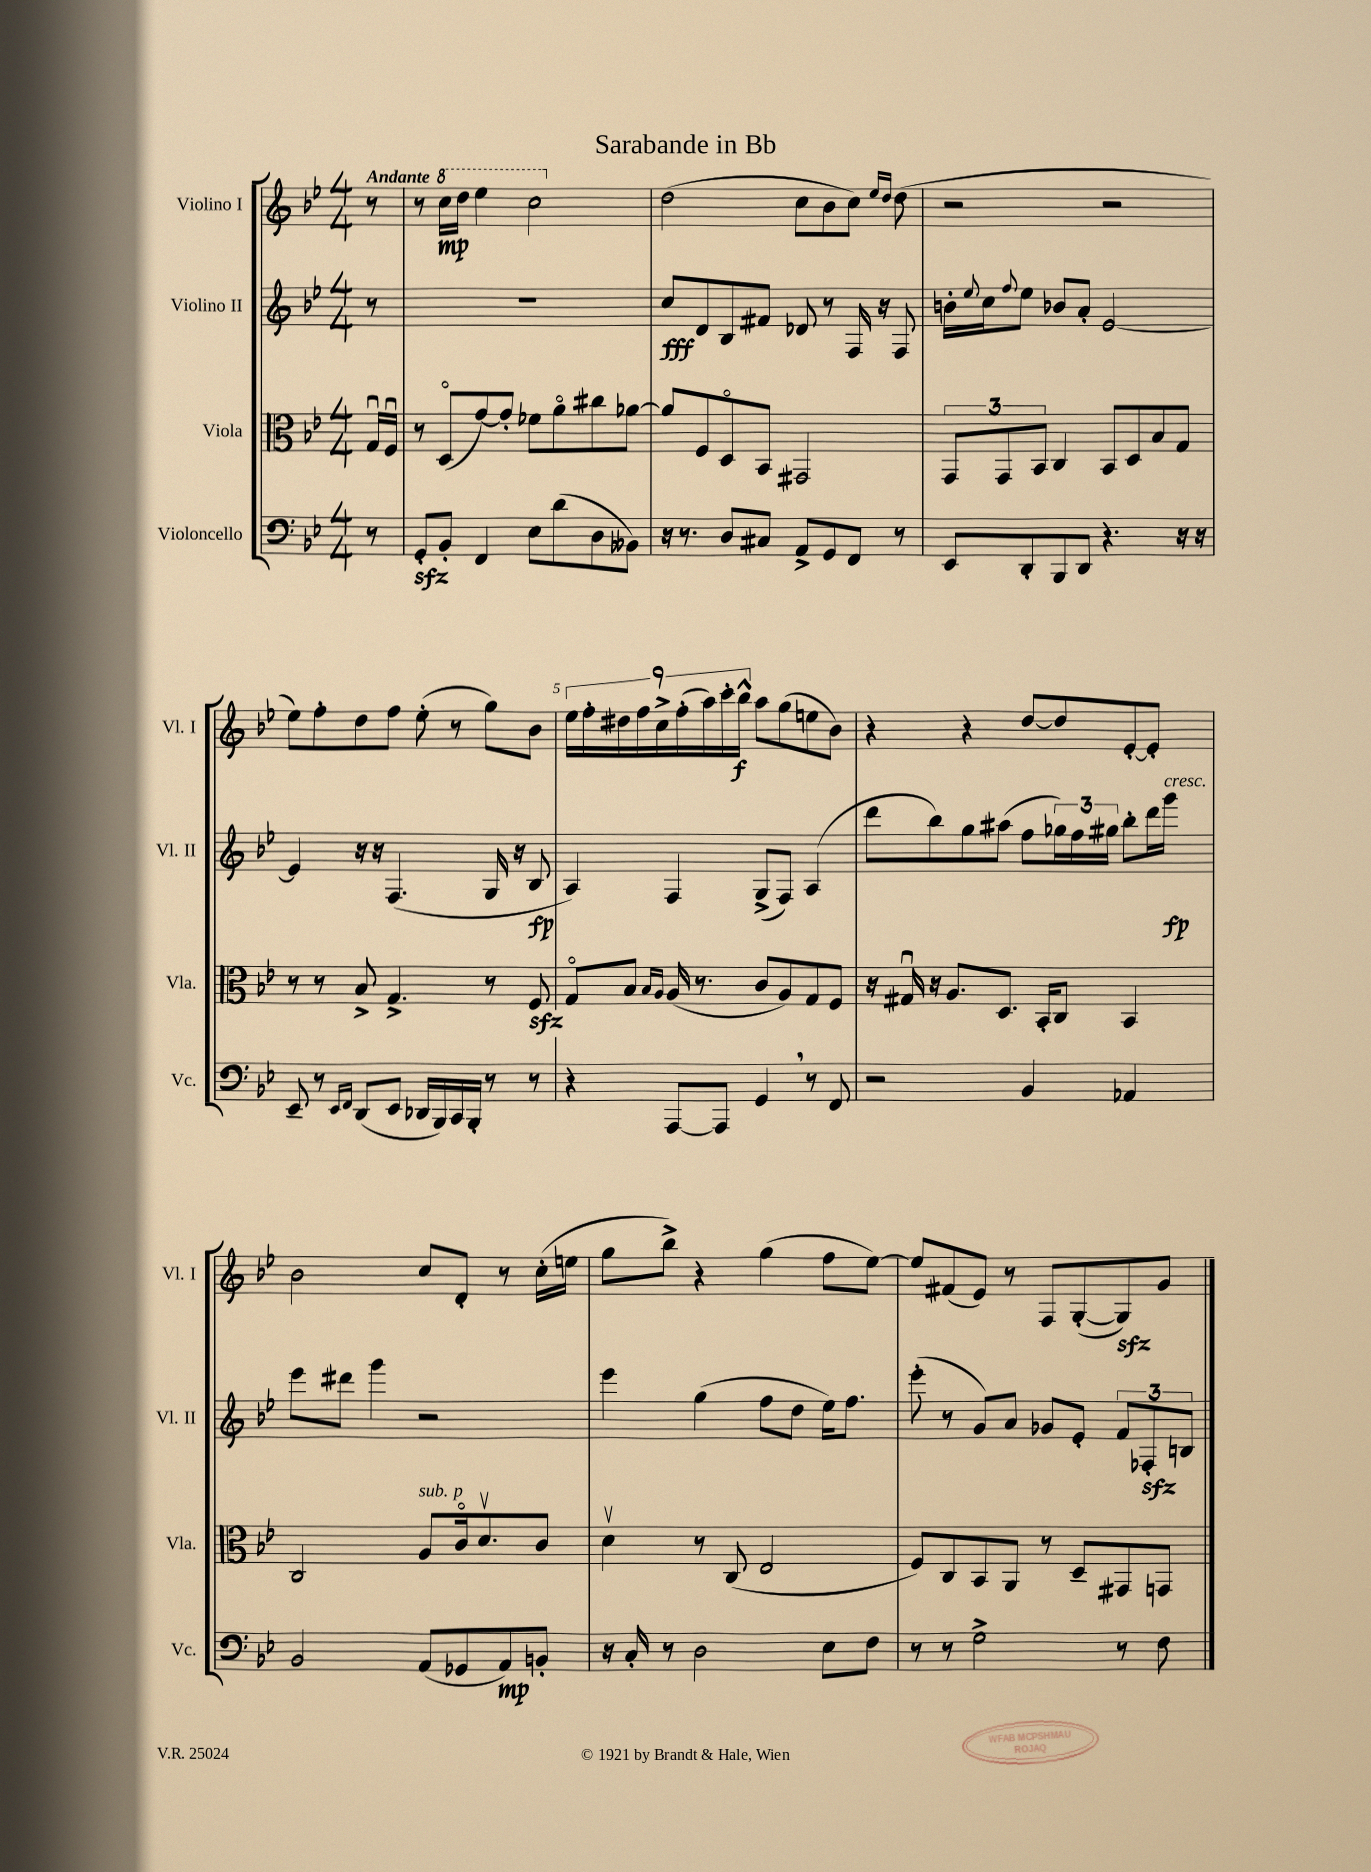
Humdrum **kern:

**kern	**kern	**kern	**kern
*staff4	*staff3	*staff2	*staff1
*clefF4	*clefC3	*clefG2	*clefG2
*k[b-e-]	*k[b-e-]	*k[b-e-]	*k[b-e-]
*M4/4	*M4/4	*M4/4	*M4/4
8r	16Gu/LL	8r	8r
.	16Fu/JJ	.	.
=	=	=	=
8GG'/L	8r	1r	8r
8BB-'/J	(8Do/L	.	16ccc\LL
.	.	.	16ddd\JJ
4FF/	[8g/)	.	4eee-\
.	8g'/]J	.	.
8E-\L	8f-\L	.	2ccc\
(8d\	8ao\	.	.
8D\	8cc#\	.	.
8BB--\J)	[8a-\J	.	.
=	=	=	=
16r	8a-/]L	8cc/L	(2dd\
8.r	.	.	.
.	8F/	8d/	.
8D/L	8Do/	8B-/	.
8C#/J	8BB-/J	8f#/J	.
8AA^/L	2GG#/	8d-/	8cc\L
8GG/	.	8r	8b-\
8FF/J	.	16F/	8cc\J)
.	.	16r	.
.	.	.	16qqee-/LL
.	.	.	16qqdd/JJ
8r	.	8F/	(8dd\
=	=	=	=
8EE-/L	12GG/L	16b'\LL	2r
.	.	8qqee-/	.
.	.	16cc\J	.
.	12GG/	.	.
.	.	8qqff/	.
8DD'/	.	8ee-\J	.
.	12BB-/J	.	.
8BBB-/	4C/	8b-/L	.
8DD/J	.	8a'/J	.
4.r	8BB-/L	[2e-/	2r
.	8D/	.	.
.	8B-/	.	.
16r	8G/J	.	.
16r	.	.	.
=	=	=	=
8EE-~/	8r	4e-/]	8ee-\L)
8r	8r	.	8ff'\
16qqEE-/LL	.	.	.
16qqFF/JJ	.	.	.
(8DD/L	8B-^/	16r	8dd\
.	.	16r	.
8EE-/J	4.G^/	(4.F/	8ff\J
16DD-/LL	.	.	(8ee-'\
16BBB-/)	.	.	.
16CC/	.	.	8r
16BBB-'/JJ	.	.	.
8r	8r	16G/	8gg\L)
.	.	16r	.
8r	8F/	8B-/	8b-\J
=	=	=	=
4r	8Go/L	4A/)	18ee-\LL
.	.	.	18ff'\
.	.	.	18dd#\
.	8B-/J	.	.
.	.	.	18ff\
.	.	.	18cc^\
.	16qqB-/LL	.	.
.	16qqA/JJ	.	.
[8AAA/L	(16A/	4F/	.
.	.	.	(18ff'\
.	8.r	.	.
.	.	.	18aa\)
8AAA/]J	.	.	.
.	.	.	18ccc'\
.	.	.	18bb-^^\JJ
4GG/	8c/L	(8G^/L	8aa\L
.	8A/)	8F/J)	(8gg\
8r	8G/	(4A/	8ee\
8FF/	8F/J	.	8b-\J)
=	=	=	=
2r	16r	8ddd\L	4r
.	16G#u/	.	.
.	16r	8bb-\)	.
.	8.A/L	.	.
.	.	8gg\	4r
.	8.D/J	(8aa#\J	.
4BB-/	.	8ff\L	[8dd/L
.	16BB-'/LK	.	.
.	8C/J	24gg-\L)	8dd/]
.	.	24ff\	.
.	.	24gg#\JJ	.
4AA-/	4BB-/	8bb-'\L	[8e-'/
.	.	16ddd\L	8e-'/]J
.	.	16ggg\JJ	.
=	=	=	=
2BB-/	2C/	8eee-\L	2b-\
.	.	8ddd#\J	.
.	.	4ggg\	.
(8AA/L	8A/L	2r	8cc/L
8GG-/	16co/k	.	8d'/J
.	8.dv/	.	.
8AA/)	.	.	8r
8BB'/J	8c/J	.	(16cc'\LL
.	.	.	16ee\JJ
=	=	=	=
16r	4dv\	4eee-\	8gg\L
16C'/	.	.	.
8r	.	.	8bb-^\J)
2D\	8r	(4gg\	4r
.	(8C/	.	.
.	2E-/	8ff\L	(4gg\
.	.	8dd\J	.
8E-\L	.	16ee-\LK)	8ff\L
.	.	8.ff\J	.
8F\J	.	.	[8ee-\J)
=	=	=	=
8r	8F/L)	(8eee-'\	8ee-/]L
8r	8C/	8r	(8f#/
2G^\	8BB-/	8g/L)	8e-/J)
.	8AA/J	8a/J	8r
.	8r	8g-/L	8F/L
.	8D~/L	8e-'/J	([8G'/
8r	8GG#/	12f/L	8G/])
.	.	12F-'/	.
8F\	8GG/J	.	8g/J
.	.	12B/J	.
==	==	==	==
*-	*-	*-	*-
